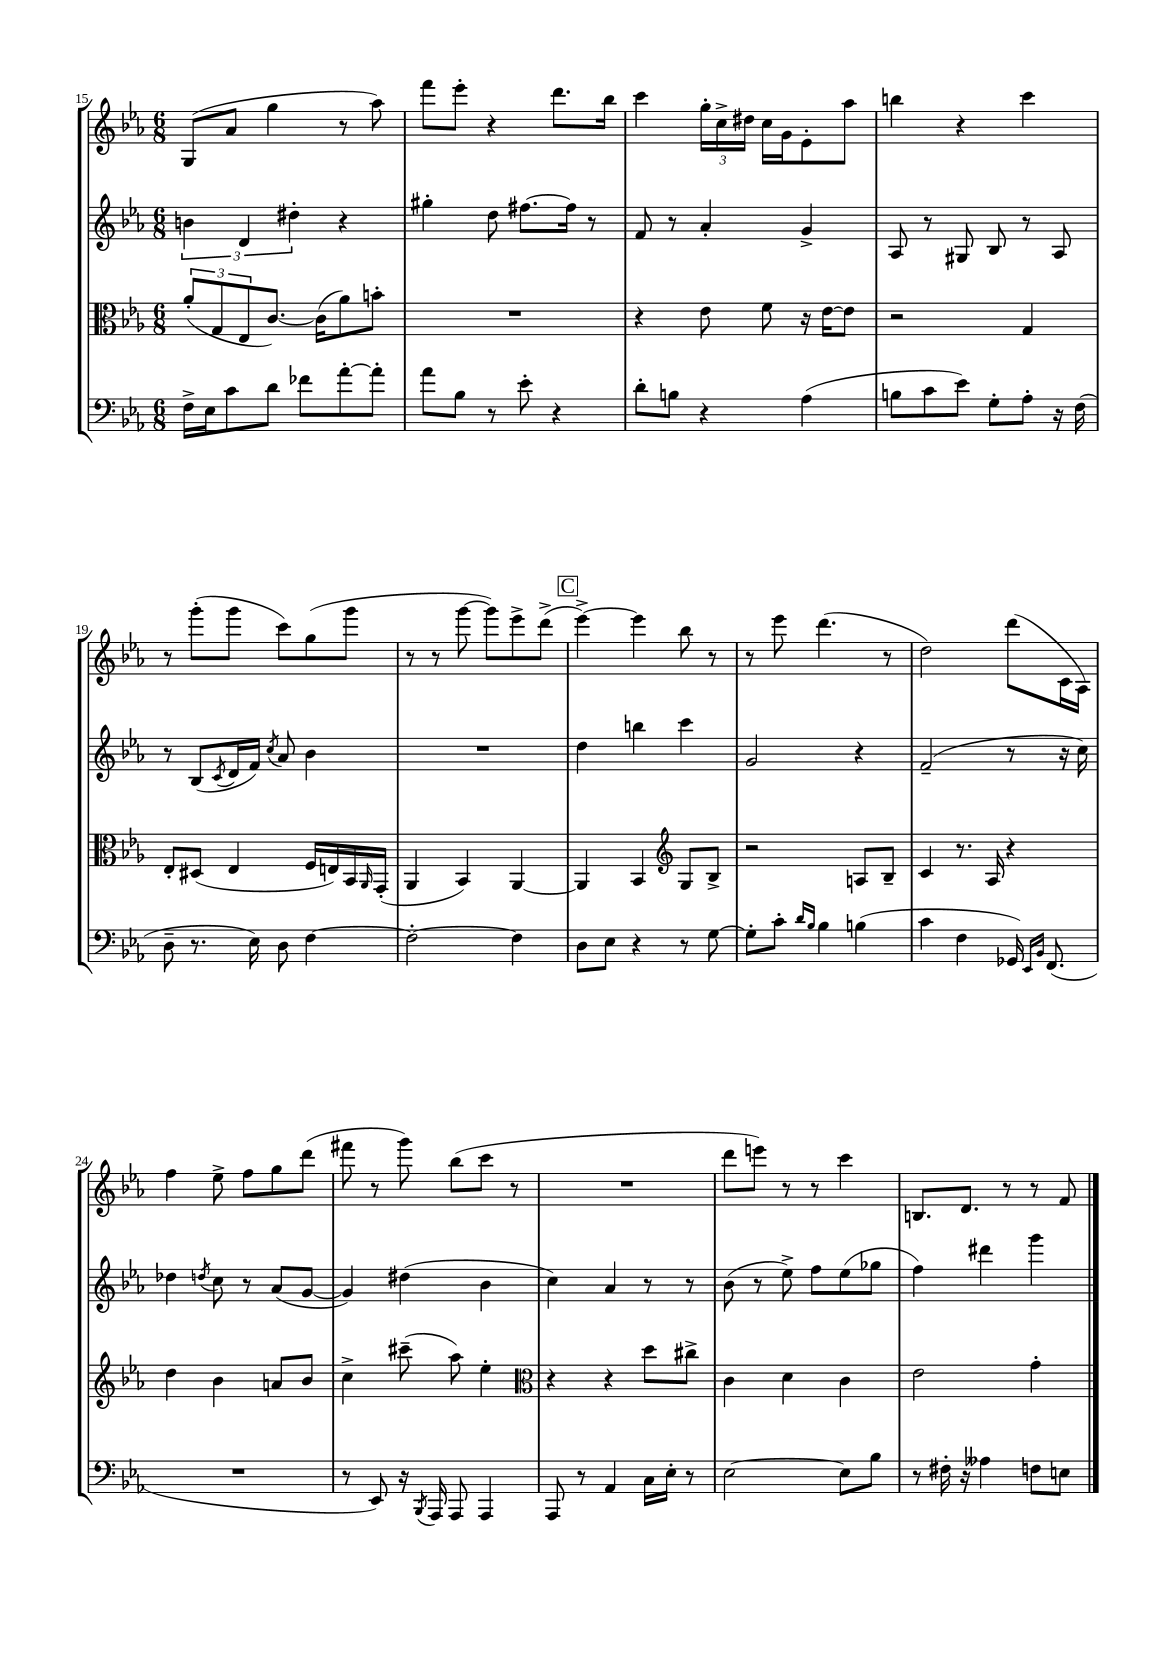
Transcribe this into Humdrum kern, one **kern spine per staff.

**kern	**kern	**kern	**kern
*staff4	*staff3	*staff2	*staff1
*clefF4	*clefC3	*clefG2	*clefG2
*k[b-e-a-]	*k[b-e-a-]	*k[b-e-a-]	*k[b-e-a-]
*M6/8	*M6/8	*M6/8	*M6/8
16F^	(12a-'	6b	(8G
16E-	.	.	.
.	12G	.	.
8c	.	.	8a-
.	12E-	6d	.
8d	[8.c)	.	4gg
.	.	6dd#'	.
8f-	.	.	.
.	(16c]	.	.
[8a-'	8a-)	4r	8r
8a-']	8b'	.	8aa-)
=	=	=	=
8a-	2.r	4gg#'	8fff
8B-	.	.	8eee-'
8r	.	8dd	4r
8e-'	.	[8.ff#	.
4r	.	.	8.ddd
.	.	16ff#]	.
.	.	8r	.
.	.	.	16bb-
=	=	=	=
8d'	4r	8f	4ccc
8B	.	8r	.
4r	8e-	4a-'	24gg'
.	.	.	24cc^
.	.	.	24dd#
.	8f	.	16cc
.	.	.	16g
(4A-	16r	4g^	8e-'
.	[16e-	.	.
.	8e-]	.	8aa-
=	=	=	=
8B	2r	8A-	4bb
8c	.	8r	.
8e-)	.	8G#	4r
8G'	.	8B-	.
8A-'	4G	8r	4ccc
16r	.	8A-	.
(16F	.	.	.
=	=	=	=
8D~	8E-'	8r	8r
8.r	(8D#	(8B-	(8ggg'
.	.	8qc	.
.	4E-	16d	8ggg
16E-)	.	16f)	.
.	.	8qcc	.
8D	.	8a-	8ccc)
[4F	16F	4b-	(8gg
.	16E)	.	.
.	16BB-	.	8ggg
.	16qqAA-	.	.
.	(16GG'	.	.
=	=	=	=
2F'_	4AA-	2.r	8r
.	.	.	8r
.	4BB-)	.	[8ggg
.	.	.	8ggg])
4F]	[4AA-	.	8eee-^
.	.	.	(8ddd^
=	=	=	=
8D	4AA-]	4dd	[4eee-^)
8E-	.	.	.
4r	4BB-	4bb	4eee-]
*	*clefG2	*	*
8r	8G	4ccc	8bb-
[8G	8B-^	.	8r
=	=	=	=
8G']	2r	2g	8r
8c'	.	.	8eee-
16qqd	.	.	.
16qqB-	.	.	.
4B-	.	.	(4.ddd
(4B	8A	4r	.
.	8B-~	.	8r
=	=	=	=
4c	4c	(2f~	2dd)
4F	8.r	.	.
.	16A-	.	.
16GG-)	4r	8r	(8ddd
16qqEE-	.	.	.
16qqBB-	.	.	.
(8.FF	.	.	.
.	.	16r	16c
.	.	16cc)	16A-)
=	=	=	=
2.r	4dd	4dd-	4ff
.	.	8qdd	.
.	4b-	8cc	8ee-^
.	.	8r	8ff
.	8a	(8a-	8gg
.	8b-	[8g	(8ddd
=	=	=	=
8r	4cc^	4g])	8fff#
8EE-)	.	.	8r
16r	(8ccc#~	(4dd#	8ggg)
8qBBB-	.	.	.
16AAA-	.	.	.
8AAA-	8aa-)	.	(8bb-
4AAA-	4ee-'	4b-	8ccc
.	.	.	8r
=	=	=	=
*	*clefC3	*	*
8AAA-	4r	4cc)	2.r
8r	.	.	.
4AA-	4r	4a-	.
16C	8dd	8r	.
16E-'	.	.	.
8r	8cc#^	8r	.
=	=	=	=
[2E-	4c	(8b-	8ddd
.	.	8r	8eee)
.	4d	8ee-^)	8r
.	.	8ff	8r
8E-]	4c	(8ee-	4ccc
8B-	.	8gg-	.
=	=	=	=
8r	2e-	4ff)	8.B
16F#'	.	.	.
16r	.	.	8.d
4A--	.	4ddd#	.
.	.	.	8r
8F	4g'	4ggg	8r
8E	.	.	8f
==	==	==	==
*-	*-	*-	*-
